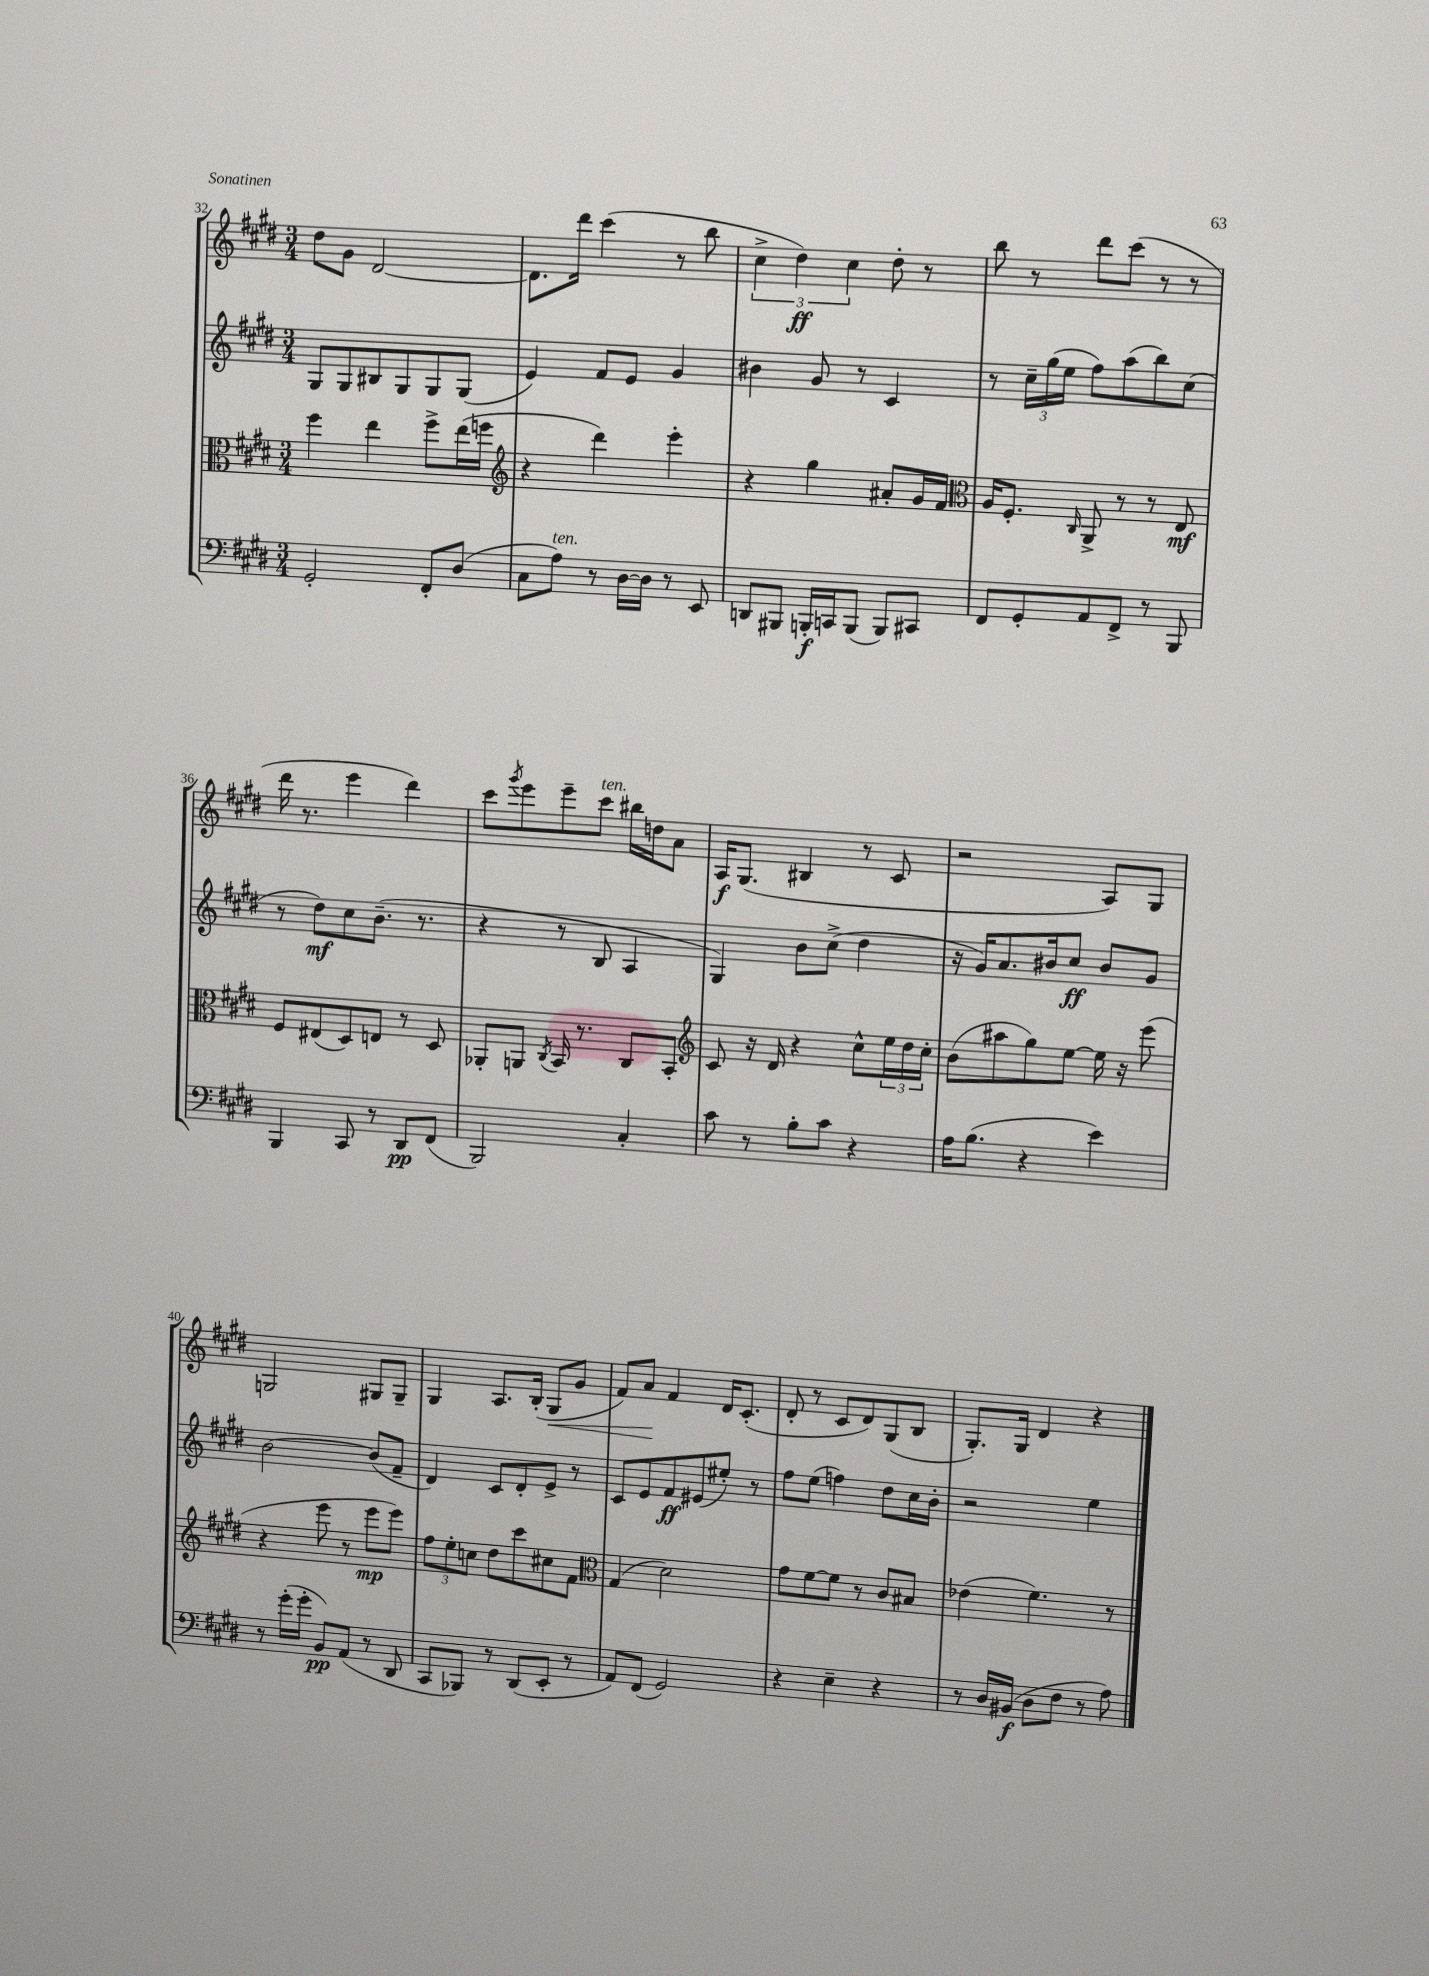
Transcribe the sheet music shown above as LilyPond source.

<<
\new StaffGroup <<
\new Staff = "s0" {
    \clef treble \key e \major \numericTimeSignature \time 3/4
    dis''8 gis'8 dis'2~ |
    dis'8. dis'''16 cis'''4( r8 b''8 |
    \tuplet 3/2 { cis''4-> dis''4\ff) cis''4 } dis''8-. r8 |
    b''8 r8 dis'''8 cis'''8( r8 r8 |
    dis'''16 r8. e'''4 dis'''4) |
    cis'''8 \acciaccatura { gis'''8 } e'''8 e'''8-- cis'''8^\markup { \italic "ten." } bis''16 d''16 a'8 |
    a16\f gis8.( bis4 r8 cis'8 |
    r2 a8) gis8 |
    g2 gis8 gis8-- |
    gis4 a8. b16-.( gis8\< gis'8 |
    fis'8) a'8\! fis'4 dis'16 cis'8.-.( |
    dis'8-. r8 cis'8 dis'8) gis8( b8 |
    gis8.-.) gis16 dis'4 r4 \bar "|." |
}
\new Staff = "s1" {
    \clef treble \key e \major \numericTimeSignature \time 3/4
    gis8 gis8 bis8 gis8 gis8 gis8( |
    e'4) fis'8 e'8 gis'4 |
    bis'4 gis'8 r8 cis'4 |
    r8 \tuplet 3/2 { cis''16-- gis''16( e''16 } fis''8) a''8( b''8) cis''8( |
    r8 dis''8\mf) cis''8 b'8.--( r8. |
    r4 r8 b8 a4 |
    gis4) b'8 cis''8->( dis''4 |
    r16 gis'16) a'8. bis'16 cis''8\ff bis'8 gis'8 |
    b'2~ b'8( fis'8-- |
    dis'4) cis'8 dis'8-. e'8-> r8 |
    cis'8 e'8 fis'8\ff eis'8( eis''8-.) r8 |
    fis''8 e''8( f''4) dis''8 cis''16 b'16-. |
    r2 e''4 \bar "|." |
}
\new Staff = "s2" {
    \clef alto \key e \major \numericTimeSignature \time 3/4
    fis''4 e''4 fis''8-> e''16( f''16 |
    \clef treble r4 dis'''4) e'''4-. |
    r4 gis''4 ais'8-. gis'16 fis'16 |
    \clef alto a16 fis8.-. \grace { cis16 } a,8-> r8 r8 e8\mf |
    fis8 eis8( dis8) e8 r8 dis8 |
    aes,8-. a,8 \acciaccatura { cis8 } b,16 r8. cis8 b,8-. |
    \clef treble cis'8 r16 dis'16 r4 cis''8-^ \tuplet 3/2 { e''16 dis''16 cis''16-. } |
    b'8( ais''8 gis''8) e''8~ e''16 r16 e'''8( |
    r4 e'''8 r8 e'''8\mp e'''8) |
    \tuplet 3/2 { fis''8 e''8-. c''8 } dis''8 cis'''8 cis''8 fis'8 |
    \clef alto gis4( dis'2) |
    gis'8 fis'8~ fis'8 r8 cis'8 bis8 |
    ees'4( fis'4.) r8 \bar "|." |
}
\new Staff = "s3" {
    \clef bass \key e \major \numericTimeSignature \time 3/4
    gis,2-. fis,8-. dis8( |
    cis8 a8^\markup { \italic "ten." }) r8 dis16~ dis16 r8 e,8 |
    d,8 bis,,8 b,,16-.\f c,16 b,,8( b,,8) cis,8 |
    fis,8 gis,8-. a,8 fis,8-> r8 b,,8 |
    b,,4 cis,8 r8 dis,8\pp fis,8( |
    b,,2) cis4-. |
    cis'8 r8 b8-. cis'8 r4 |
    a16 b8.( r4 e'4) |
    r8 gis'16-.( gis'16-. b,8\pp) a,8( r8 dis,8 |
    cis,8 bes,,8) r8 dis,8( e,8-. r8 |
    a,8) fis,8( gis,2) |
    r4 e4-- r4 |
    r8 dis16 bis,16\f( dis8 fis8 r8 a8) \bar "|." |
}
>>
>>
\layout { \context { \Score currentBarNumber = #32 } }
